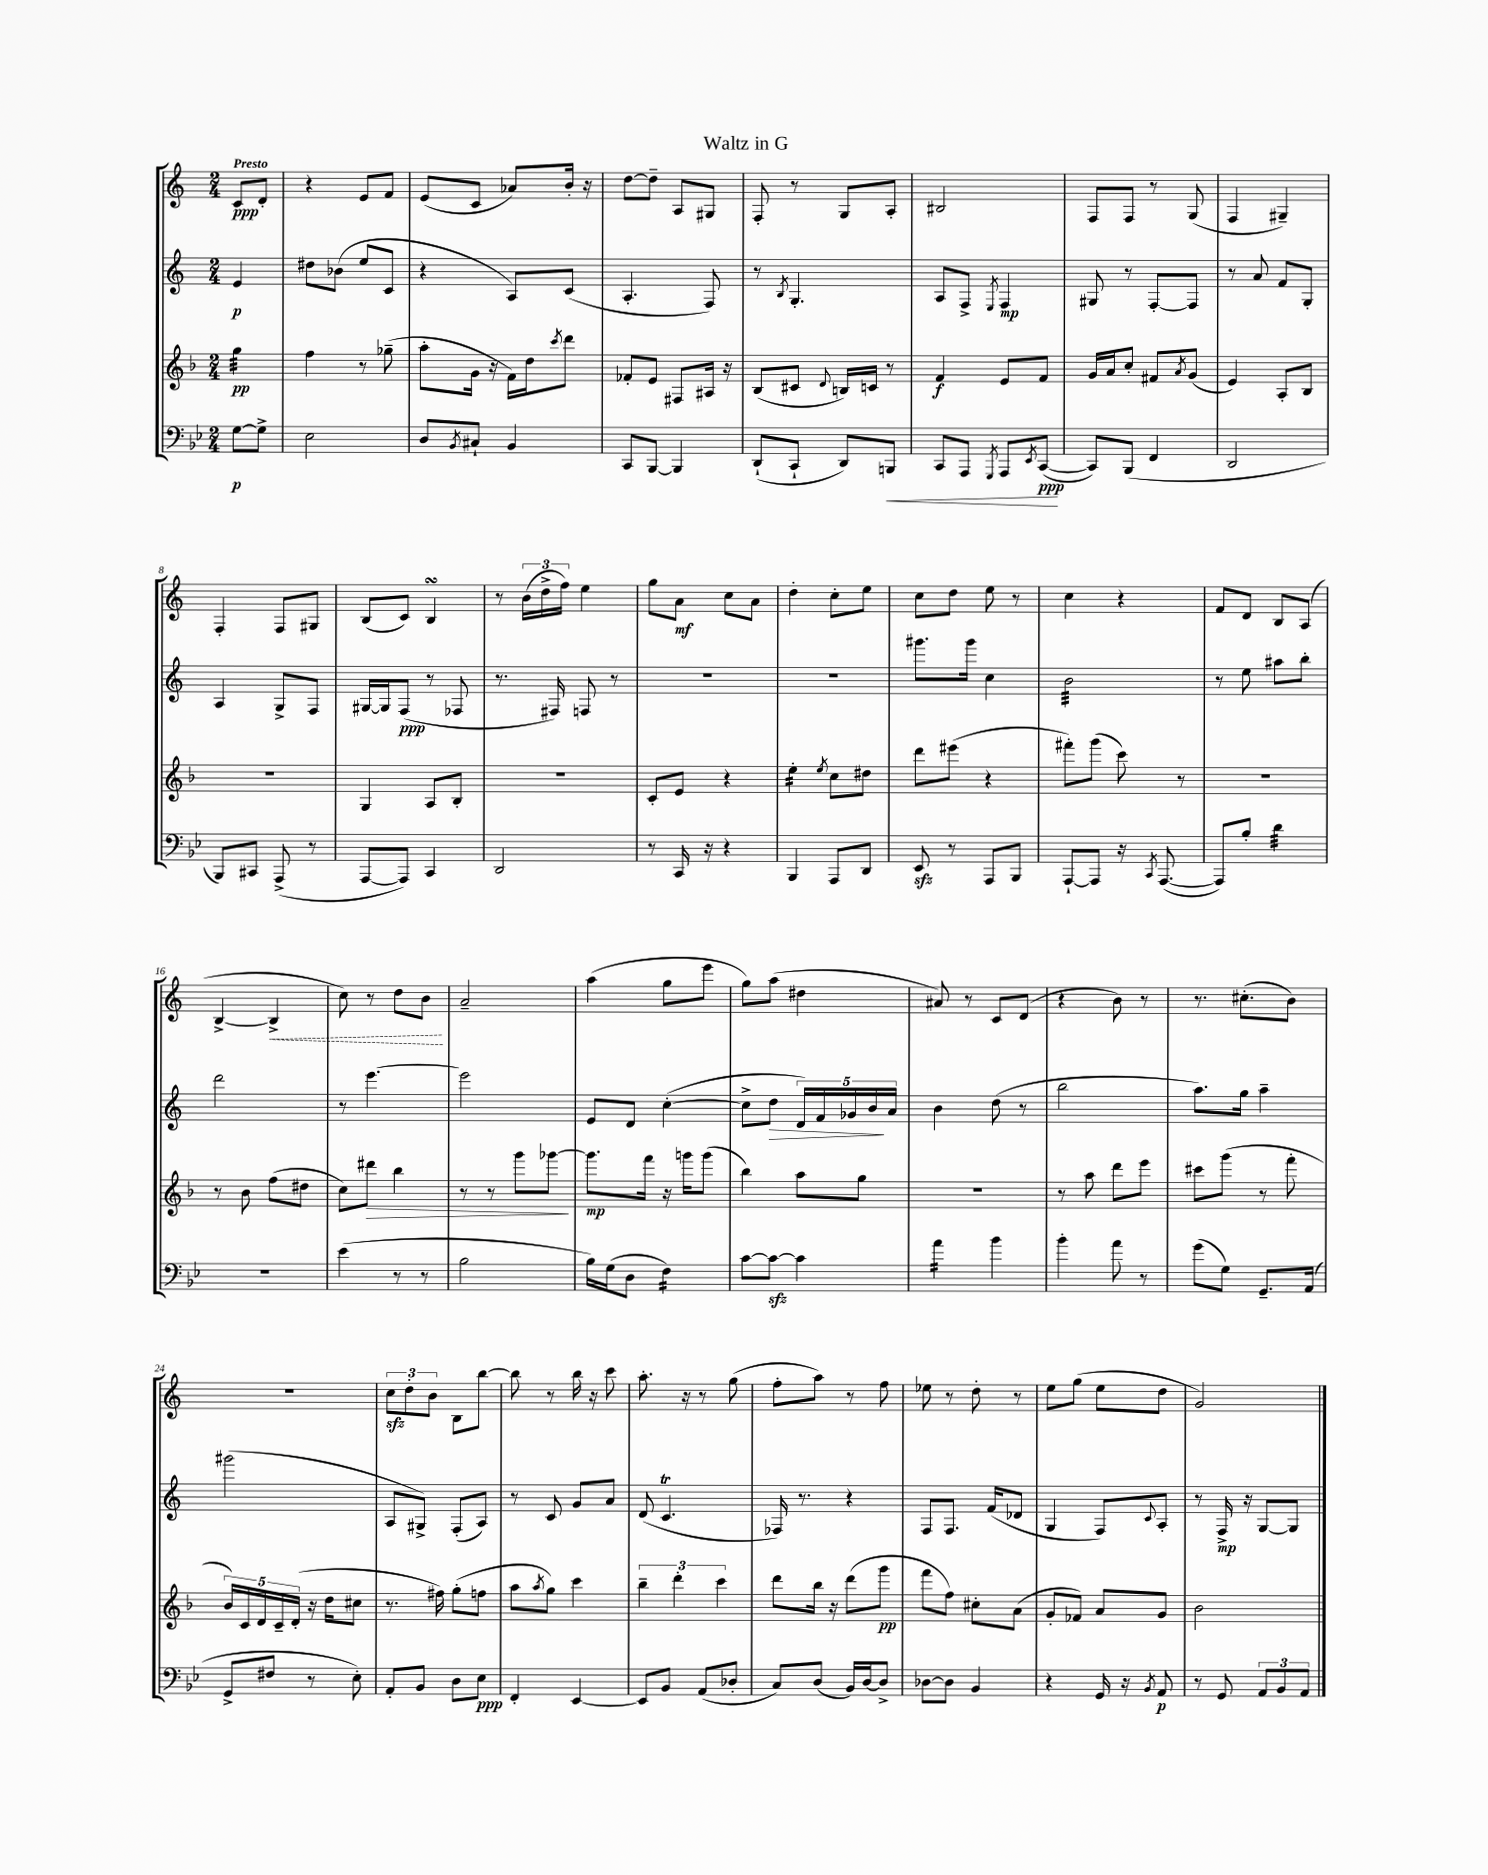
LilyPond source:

\header { title = "Waltz in G" }
<<
\new StaffGroup <<
\new Staff = "s0" {
    \clef treble \key c \major \numericTimeSignature \time 2/4 \partial 4 \tempo "Presto"
    c'8\ppp d'8-. |
    r4 e'8 f'8 |
    e'8( c'8 aes'8) b'16-. r16 |
    d''8~ d''8-- a8 gis8 |
    f8-. r8 g8 a8-. |
    bis2 |
    f8 f8 r8 g8( |
    f4 gis4--) |
    f4-. f8 gis8 |
    b8( c'8) b4\turn |
    r8 \tuplet 3/2 { b'16( d''16-> f''16) } e''4 |
    g''8 a'8\mf c''8 a'8 |
    d''4-. c''8-. e''8 |
    c''8 d''8 e''8 r8 |
    c''4 r4 |
    f'8 d'8 b8 a8( |
    b4~-> \once \override Hairpin.style = #'dashed-line b4->\< |
    c''8) r8 d''8 b'8\! |
    a'2-- |
    a''4( g''8 e'''8 |
    g''8) a''8( dis''4 |
    ais'8) r8 c'8 d'8( |
    r4 b'8) r8 |
    r8. cis''8.-.( b'8) |
    R2 |
    \tuplet 3/2 { c''8\sfz d''8-. b'8 } b8 b''8~ |
    b''8 r8 b''16 r16 c'''8 |
    a''8.-. r16 r8 g''8( |
    f''8-. a''8) r8 f''8 |
    ees''8 r8 d''8-. r8 |
    e''8 g''8( e''8 d''8 |
    g'2) \bar "|." |
}
\new Staff = "s1" {
    \clef treble \key c \major \numericTimeSignature \time 2/4 \partial 4
    e'4\p |
    dis''8 bes'8( e''8 c'8 |
    r4 a8) c'8( |
    a4.-. f8) |
    r8 \acciaccatura { b8 } g4.-. |
    a8 f8-> \acciaccatura { e8 } f4\mp |
    gis8 r8 f8~-. f8 |
    r8 a'8 f'8 g8-. |
    a4 g8-> f8 |
    gis16~ gis16 f8\ppp( r8 fes8 |
    r8. fis16) f8 r8 |
    R2 |
    R2 |
    gis'''8. gis'''16 c''4 |
    b'2:32 |
    r8 e''8 ais''8 b''8-. |
    d'''2 |
    r8 e'''4.~ |
    e'''2 |
    e'8 d'8 c''4~-.( |
    c''8-> d''8\> \tuplet 5/4 { d'16) f'16 ges'16 b'16\! a'16 } |
    b'4 d''8( r8 |
    b''2 |
    a''8.) g''16 a''4-- |
    gis'''2( |
    a8 gis8->) f8-.( a8) |
    r8 c'8 g'8 a'8 |
    d'8( c'4.\trill |
    fes16) r8. r4 |
    f8 f8. f'16( des'8 |
    g4 f8) \appoggiatura { c'8 } a8-. |
    r8 f16->\mp r16 g8~ g8 \bar "|." |
}
\new Staff = "s2" {
    \clef treble \key f \major \numericTimeSignature \time 2/4 \partial 4
    g''4:32\pp |
    f''4 r8 ges''8--( |
    a''8-. g'16 r16 f'16) d''16 \acciaccatura { c'''8 } d'''8 |
    fes'8-. e'8 fis8 ais16 r16 |
    bes8( cis'8 \appoggiatura { d'8 } b16) c'16 r8 |
    f'4\f e'8 f'8 |
    g'16 a'16 c''8-. fis'8 \acciaccatura { a'8 } g'8( |
    e'4) a8-. bes8 |
    r2 |
    g4 a8 bes8-. |
    r2 |
    c'8-. e'8 r4 |
    e''4:16-. \acciaccatura { e''8 } c''8 dis''8 |
    d'''8 eis'''8( r4 |
    fis'''8-.) g'''8( c'''8) r8 |
    r2 |
    r8 bes'8 f''8( dis''8 |
    c''8) dis'''8\> bes''4 |
    r8 r8 g'''8 ges'''8~\! |
    ges'''8.\mp f'''16 r16 g'''16 g'''8( |
    bes''4) a''8 g''8 |
    R2 |
    r8 a''8 d'''8 e'''8 |
    cis'''8 g'''8( r8 f'''8-. |
    \tuplet 5/4 { bes'16) c'16 d'16 c'16-- d'16-.( } r16 d''16 cis''8 |
    r8. fis''16) g''8-.( f''8 |
    a''8 \acciaccatura { a''8 } g''8) c'''4 |
    \tuplet 3/2 { bes''4-- d'''4-. c'''4 } |
    d'''8 bes''16 r16 d'''8( g'''8\pp |
    f'''8 f''8) cis''8-. a'8( |
    g'8-. fes'8) a'8 g'8 |
    bes'2 \bar "|." |
}
\new Staff = "s3" {
    \clef bass \key bes \major \numericTimeSignature \time 2/4 \partial 4
    g8~\p g8-> |
    ees2 |
    d8 \acciaccatura { bes,8 } cis8-! bes,4 |
    c,8 bes,,8~ bes,,4 |
    d,8-!( c,8-! d,8) b,,8\< |
    c,8 a,,8 \acciaccatura { g,,8 } a,,8 \acciaccatura { ees,8 } c,8~\ppp\!( |
    c,8) bes,,8( f,4 |
    d,2 |
    bes,,8) cis,8 a,,8->( r8 |
    a,,8~ a,,8) c,4 |
    d,2 |
    r8 c,16 r16 r4 |
    bes,,4 a,,8 d,8 |
    ees,8\sfz r8 a,,8 bes,,8 |
    a,,8~-! a,,8 r16 \acciaccatura { c,8 } a,,8.~( |
    a,,8) bes8-. d'4:32 |
    R2 |
    ees'4( r8 r8 |
    bes2 |
    bes16) g16( d8 f4:16) |
    c'8~ c'8~\sfz c'4 |
    a'4:16 bes'4 |
    bes'4-. a'8 r8 |
    g'8( g8) g,8.-- a,16( |
    g,8-> fis8 r8 ees8-.) |
    a,8-. bes,8 d8 ees8\ppp |
    f,4-. ees,4~ |
    ees,8 bes,8 a,8( des8-. |
    c8) d8( bes,16) d16~ d8-> |
    des8~ des8 bes,4 |
    r4 g,16 r16 \acciaccatura { bes,8 } a,8\p |
    r8 g,8 \tuplet 3/2 { a,8 bes,8 a,8 } \bar "|." |
}
>>
>>
